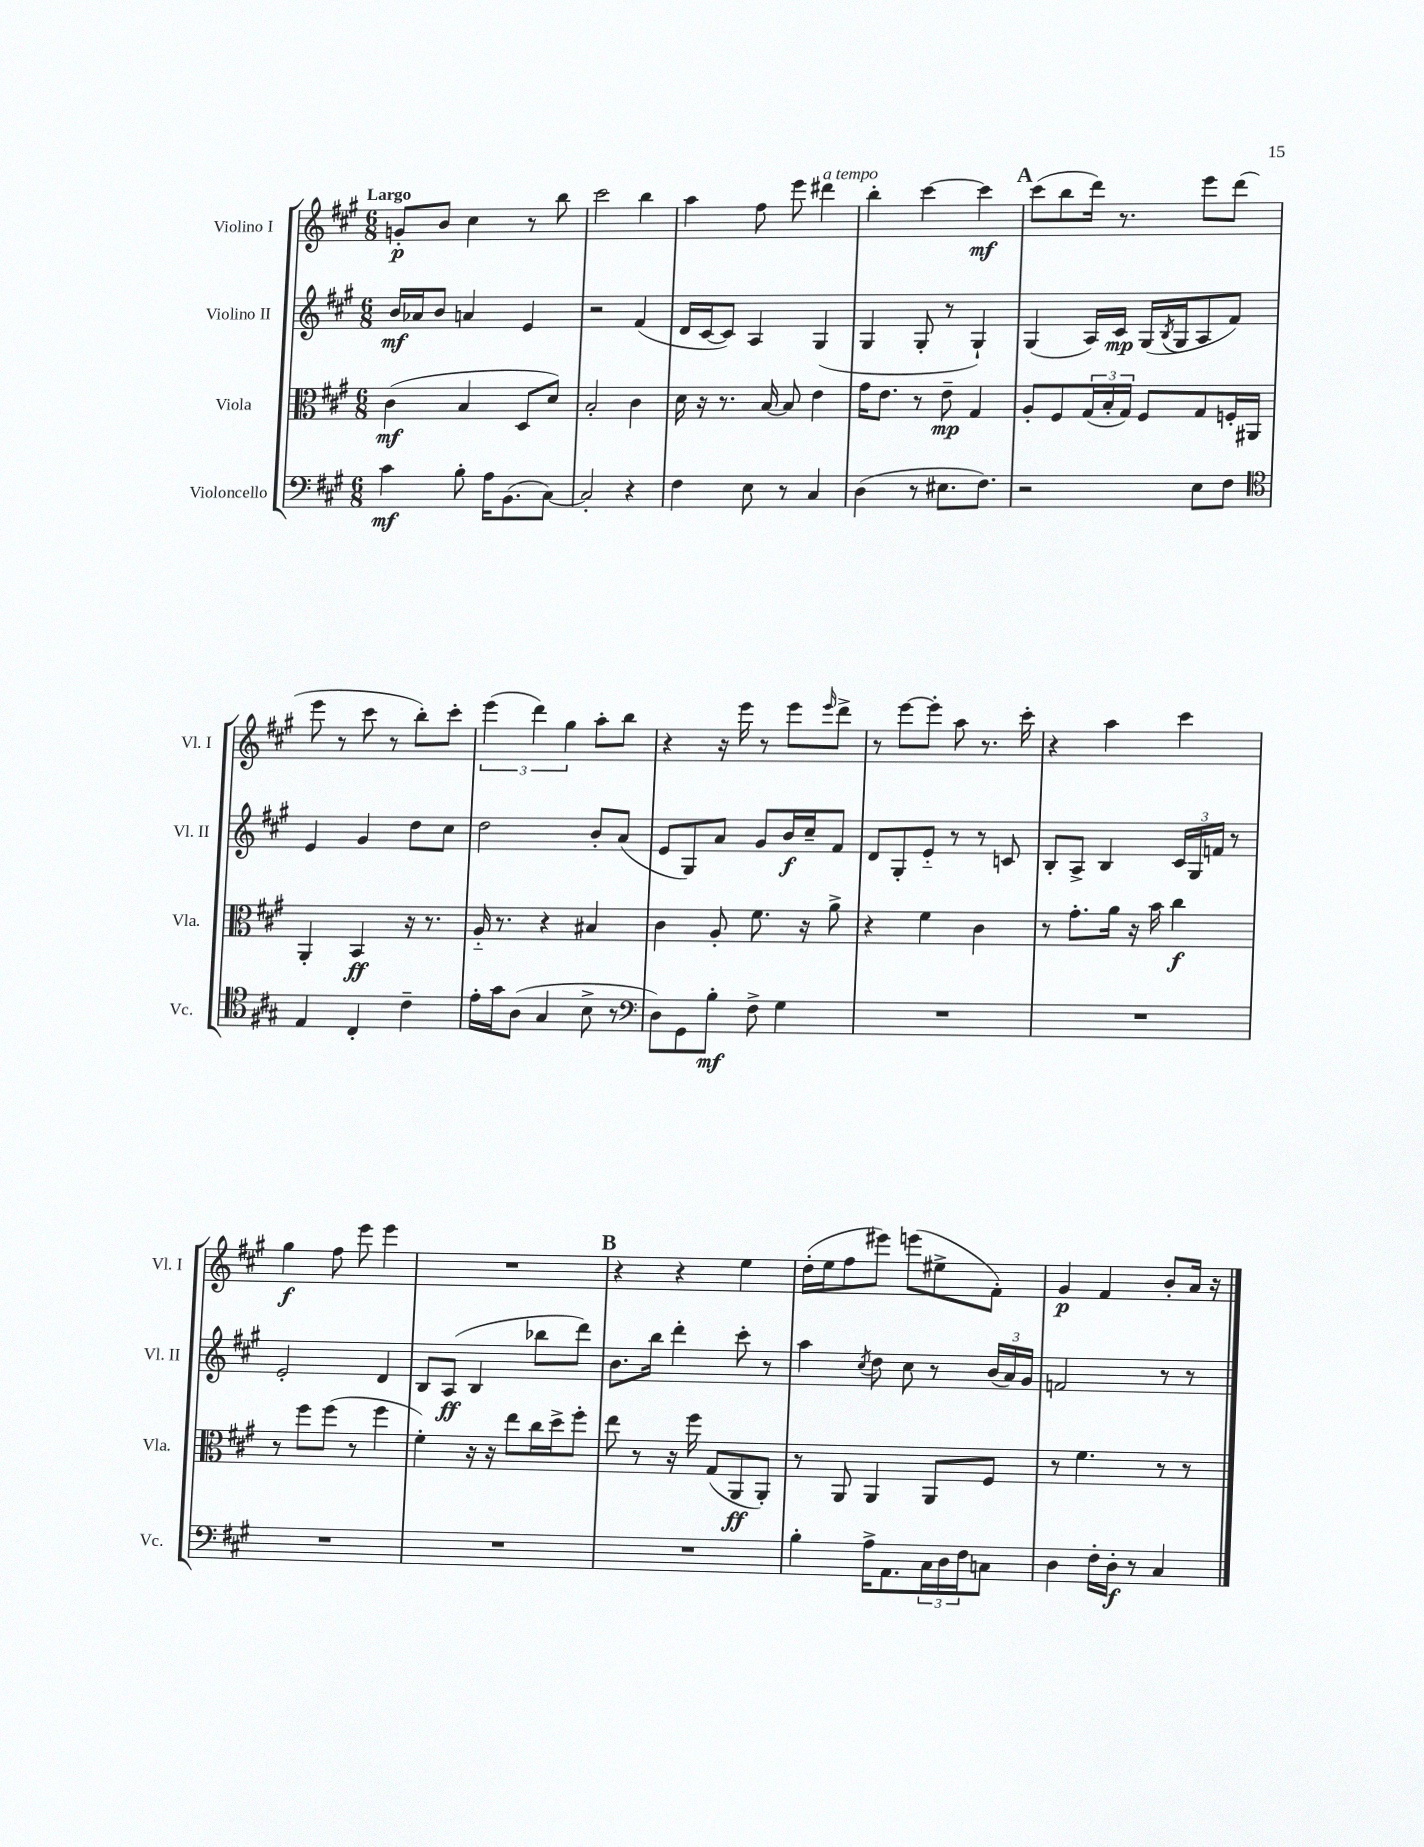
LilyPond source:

<<
\new StaffGroup <<
\new Staff = "s0" \with { instrumentName = "Violino I" shortInstrumentName = "Vl. I" } {
    \clef treble \key a \major \numericTimeSignature \time 6/8 \tempo "Largo"
    g'8-.\p b'8 cis''4 r8 b''8 |
    cis'''2 b''4 |
    a''4 fis''8 e'''8 dis'''4^\markup { \italic "a tempo" } |
    b''4-. cis'''4~ cis'''4\mf |
    \mark \markup { \bold "A" } cis'''8( b''8 d'''16) r8. e'''8 d'''8( |
    e'''8 r8 cis'''8 r8 b''8-.) cis'''8-. |
    \tuplet 3/2 { e'''4( d'''4) gis''4 } a''8-. b''8 |
    r4 r16 e'''16 r8 e'''8 \grace { e'''16 } d'''8-> |
    r8 e'''8~ e'''8-. a''8 r8. cis'''16-. |
    r4 a''4 cis'''4 |
    gis''4\f fis''8 e'''8 e'''4 |
    R2. |
    \mark \markup { \bold "B" } r4 r4 e''4 |
    d''16-.( e''16 fis''8 eis'''8) e'''8( eis''8-> fis'8-.) |
    gis'4\p fis'4 b'8-. a'16 r16 \bar "|." |
}
\new Staff = "s1" \with { instrumentName = "Violino II" shortInstrumentName = "Vl. II" } {
    \clef treble \key a \major \numericTimeSignature \time 6/8
    b'16\mf aes'16 b'8 a'4 e'4 |
    r2 fis'4( |
    d'16 cis'16~ cis'8) a4 gis4( |
    gis4 gis8-. r8 gis4-!) |
    \mark \markup { \bold "A" } gis4( a16) cis'16\mp gis16( \acciaccatura { b8 } gis16 a8 fis'8) |
    e'4 gis'4 d''8 cis''8 |
    d''2 b'8-. a'8( |
    e'8 gis8) a'8 gis'8 b'16\f cis''16-- fis'8 |
    d'8 gis8-. e'8-_ r8 r8 c'8 |
    b8-. a8-> b4 \tuplet 3/2 { cis'16 gis16 f'16 } r8 |
    e'2-. d'4 |
    b8 a8\ff( b4 bes''8 d'''8) |
    \mark \markup { \bold "B" } b'8. b''16 d'''4-. cis'''8-. r8 |
    a''4 \acciaccatura { cis''8 } d''8 cis''8 r8 \tuplet 3/2 { b'16( a'16) gis'16 } |
    f'2 r8 r8 \bar "|." |
}
\new Staff = "s2" \with { instrumentName = "Viola" shortInstrumentName = "Vla." } {
    \clef alto \key a \major \numericTimeSignature \time 6/8
    cis'4\mf( b4 d8 d'8) |
    b2-. cis'4 |
    d'16 r16 r8. b16~ b8 e'4 |
    gis'16 e'8. r8 e'8--\mp gis4 |
    \mark \markup { \bold "A" } a8-. fis8 \tuplet 3/2 { gis16( b16-. gis16) } fis8 gis8 f16-. ais,16 |
    a,4-. b,4\ff r16 r8. |
    a16-_ r8. r4 bis4 |
    cis'4 a8-. fis'8. r16 a'8-> |
    r4 fis'4 cis'4 |
    r8 gis'8.-. a'16 r16 b'16 cis''4\f |
    r8 fis''8 fis''8( r8 fis''4 |
    fis'4-.) r16 r16 e''8 cis''16 d''16-> fis''8-. |
    \mark \markup { \bold "B" } e''8 r8 r16 fis''16 gis8( a,8\ff a,8-.) |
    r8 a,8 a,4 a,8 fis8 |
    r8 fis'4. r8 r8 \bar "|." |
}
\new Staff = "s3" \with { instrumentName = "Violoncello" shortInstrumentName = "Vc." } {
    \clef bass \key a \major \numericTimeSignature \time 6/8
    cis'4\mf b8-. a16 b,8.( cis8~) |
    cis2-. r4 |
    fis4 e8 r8 cis4 |
    d4( r8 eis8. fis8.) |
    \mark \markup { \bold "A" } r2 e8 fis8 |
    \clef tenor e4 cis4-. cis'4-- |
    e'16-. gis'16 a8( gis4 b8-> r8 |
    \clef bass d8) gis,8 b8-.\mf fis8-> gis4 |
    R2. |
    R2. |
    R2. |
    R2. |
    \mark \markup { \bold "B" } R2. |
    b4-. a16-> a,8. \tuplet 3/2 { cis16 d16 fis16 } c8 |
    d4 fis16-. d16-.\f r8 cis4 \bar "|." |
}
>>
>>
\layout { \context { \Score \remove "Bar_number_engraver" } }
